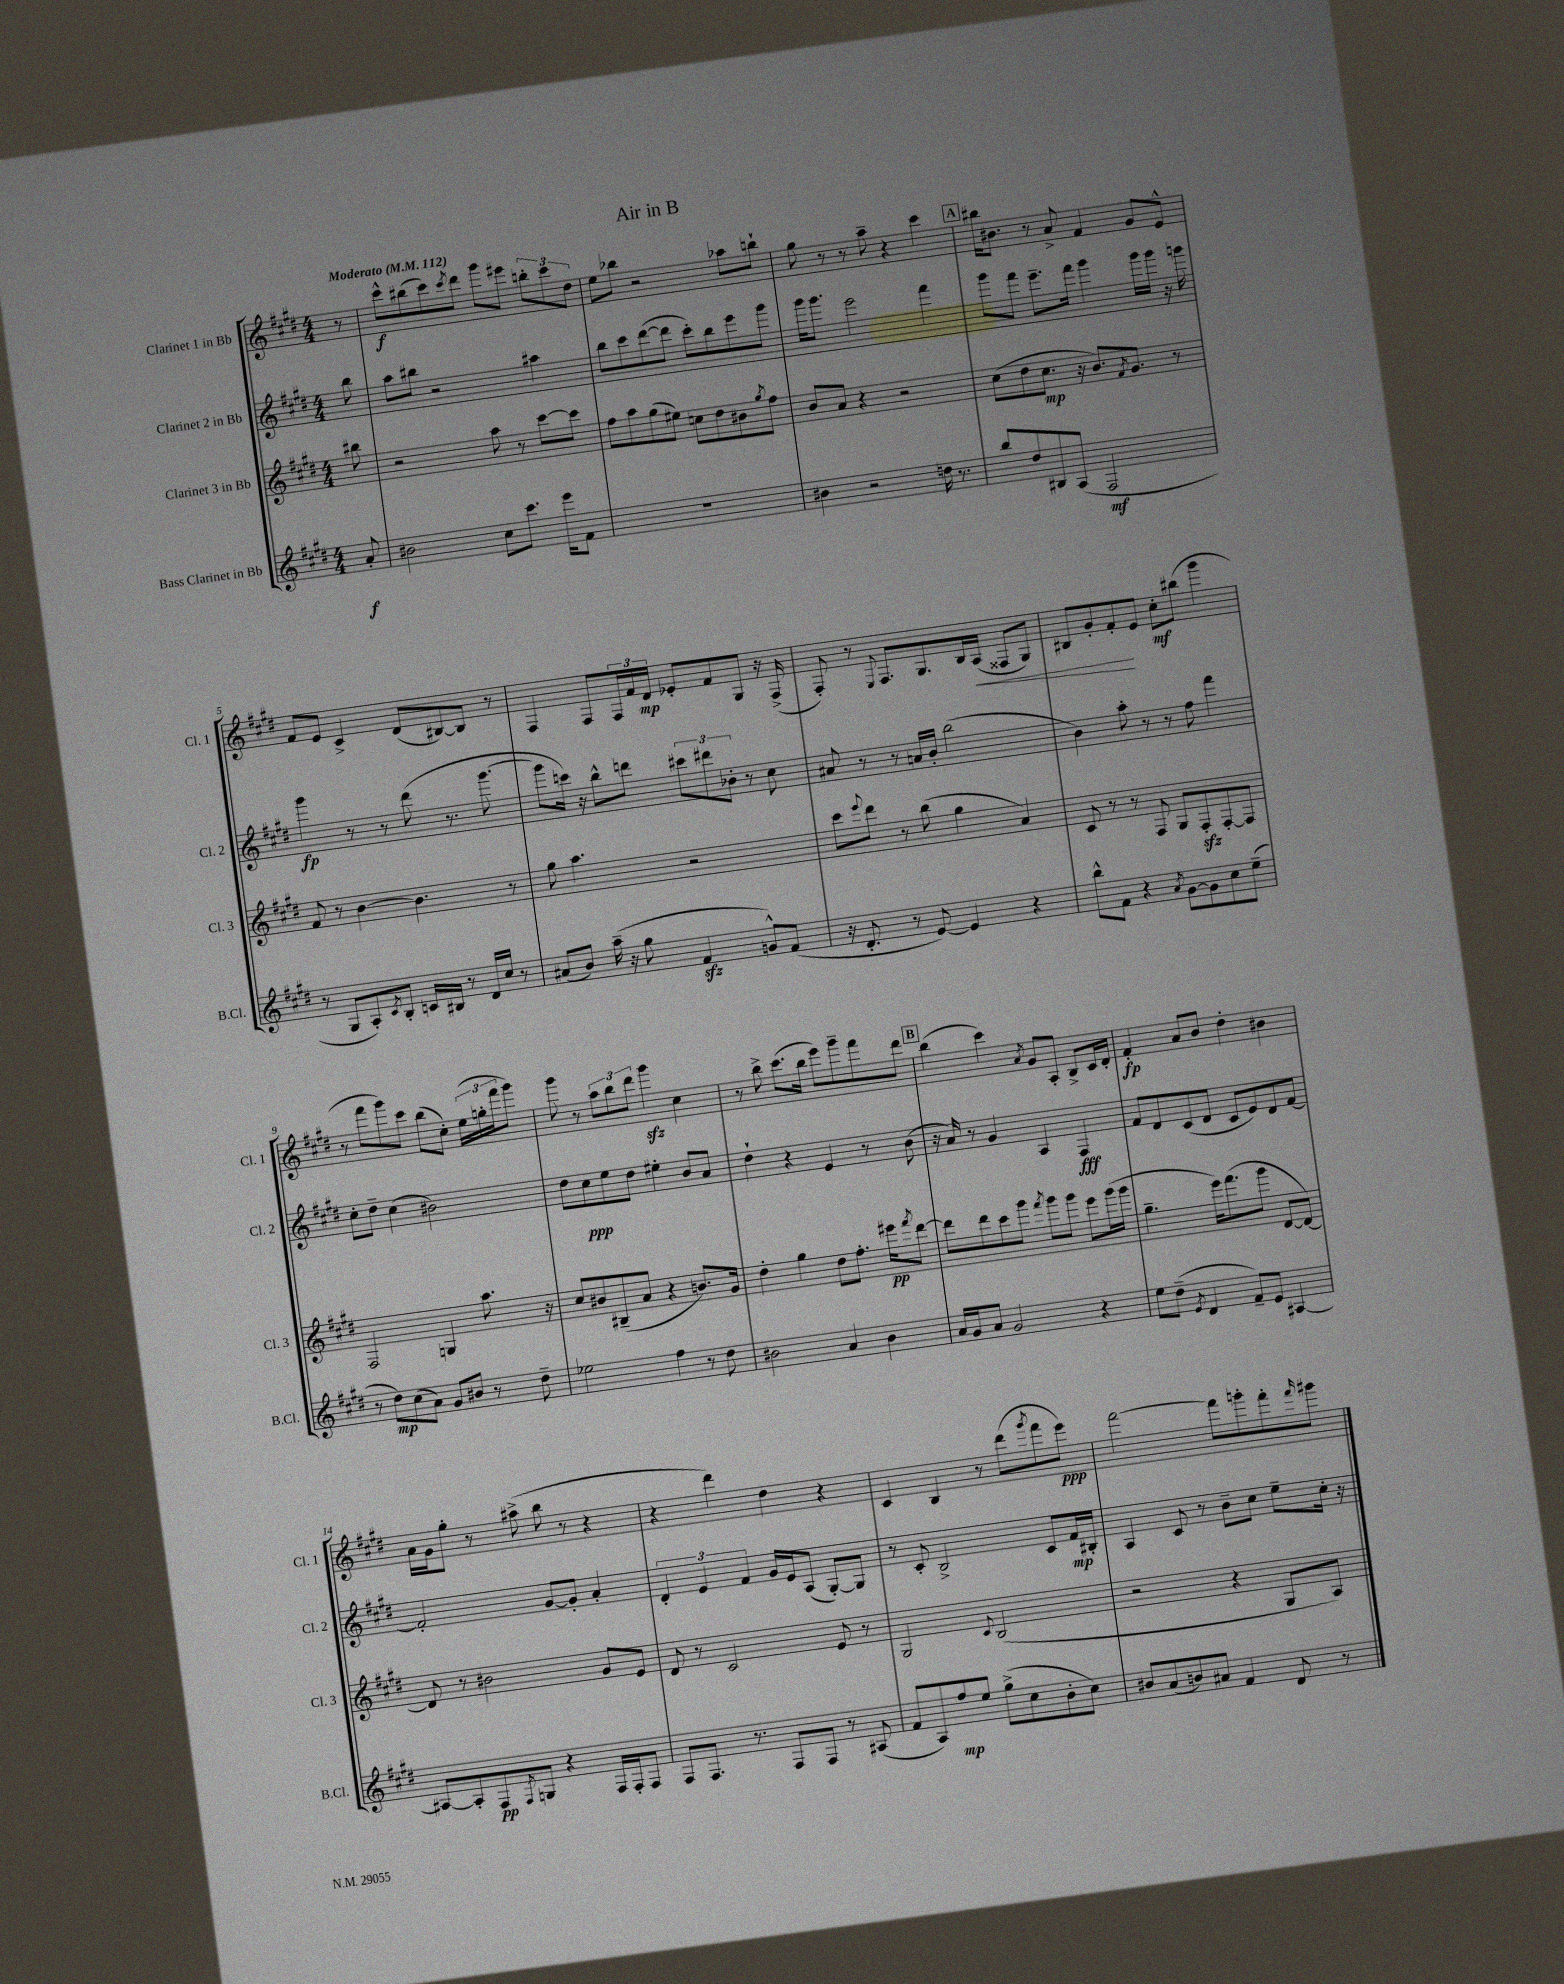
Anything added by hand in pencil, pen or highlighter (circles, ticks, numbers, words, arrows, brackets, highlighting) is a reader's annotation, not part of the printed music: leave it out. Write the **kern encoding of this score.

**kern	**dynam	**kern	**dynam	**kern	**dynam	**kern	**dynam
*part4	*part4	*part3	*part3	*part2	*part2	*part1	*part1
*staff4	*staff4	*staff3	*staff3	*staff2	*staff2	*staff1	*staff1
*I"Bass Clarinet in Bb	*	*I"Clarinet 3 in Bb	*	*I"Clarinet 2 in Bb	*	*I"Clarinet 1 in Bb	*
*I'B.Cl.	*	*I'Cl. 3	*	*I'Cl. 2	*	*I'Cl. 1	*
*clefG2	*	*clefG2	*	*clefG2	*	*clefG2	*
*k[f#c#g#d#]	*	*k[f#c#g#d#]	*	*k[f#c#g#d#]	*	*k[f#c#g#d#]	*
*M4/4	*	*M4/4	*	*M4/4	*	*M4/4	*
*MM112	*	*MM112	*	*MM112	*	*MM112	*
=	=	=	=	=	=	=	=
!	!	!	!	!	!	!LO:TX:a:B:t=Moderato	!
8a'/	f	8bb#X\	.	8bb\	.	8r	.
=1	=1	=1	=1	=1	=1	=1	=1
2b#X\	.	2r	.	8aa\L	.	8ccc#^^\L	f
.	.	.	.	8bb#X\J	.	(8bb#X\	.
.	.	.	.	2r	.	8ccc#\)	.
.	.	.	.	.	.	8qccc#/	.
.	.	.	.	.	.	8ddd#\J	.
8cc#\L	.	8aa\	.	.	.	8ggg#\L	.
8.ccc#\J	.	8r	.	.	.	8eee#X\J	.
.	.	[8ccc#\L	.	4aa#X\	.	12bbn'\L	.
16eee\KL	.	.	.	.	.	.	.
.	.	.	.	.	.	12ccc#\	.
8f#\J	.	8ccc#\J]	.	.	.	.	.
.	.	.	.	.	.	12dd#\J	.
=2	=2	=2	=2	=2	=2	=2	=2
1r	.	8ff#\L	.	8bb\L	.	8ee\L	.
.	.	8aa\	.	8ccc#\	.	8bb-X\J	.
.	.	(8gg#\	.	([8ddd#\	.	2r	.
.	.	8ee#X\J)	.	8ddd#\J]	.	.	.
.	.	8ccn\L	.	8ccc#'\L)	.	.	.
.	.	8dd#\	.	8bb\	.	.	.
.	.	8b#X\	.	8eee\	.	8aa-X\L	.
.	.	8qgg#/	.	.	.	.	.
.	.	8ff#\J	.	8ggg#\J	.	8bbn`\J	.
=3	=3	=3	=3	=3	=3	=3	=3
4b#X\	.	8b/L	.	16ggg#\KL	.	8gg#\	.
.	.	.	.	8.ggg#\J	.	.	.
.	.	8a/J	.	.	.	8r	.
2r	.	4r	.	2eee\	.	8r	.
.	.	.	.	.	.	8aa~\	.
.	.	2r	.	.	.	4r	.
16ddn\	.	.	.	4fff#\	.	4ccc#\	.
8.r	.	.	.	.	.	.	.
!!LO:REH:place=s1:t=A
=4	=4	=4	=4	=4	=4	=4	=4
8bb/L	.	(8cc#\L	.	8ggg#\L	.	16bb#X\KL	.
.	.	.	.	.	.	8.b#X\J	.
8dd#/	.	8dd#\	.	8fff#\J	.	.	.
8B#X/	.	8.cc#\J	mp	8.eee~\L	.	8r	.
(8A/J	.	.	.	.	.	8a^/	.
.	.	16r	.	16fff#\Jk	.	.	.
2F#/	mf	8.b/L)	.	4ggg#\	.	4f#/	.
.	.	8qf#/	.	.	.	.	.
.	.	8.g#/J	.	.	.	.	.
.	.	.	.	16ggg#\LL	.	8g#/L	.
.	.	.	.	16ggg#\JJ	.	.	.
.	.	8r	.	16r	.	8e^^/J	.
.	.	.	.	16gggn\	.	.	.
!!LO:LB:g=z
=5	=5	=5	=5	=5	=5	=5	=5
8r	.	8f#/	.	4ggg#\	fp	8f#/L	.
8G#/L	.	8r	.	.	.	8e/J	.
8A'/)	.	[4b\	.	8r	.	4c#^/	.
8qc#/	.	.	.	.	.	.	.
8B'/J	.	.	.	8r	.	.	.
16cn/LL	.	4.b\]	.	(8ddd#\	.	(8d#/L	.
16B#X/JJ	.	.	.	.	.	.	.
8r	.	.	.	8.r	.	[8B#X/)	.
16d#/LL	.	.	.	.	.	8B#/J]	.
16cc#/JJ	.	.	.	[8.ggg#\	.	.	.
8r	.	8r	.	.	.	8r	.
=6	=6	=6	=6	=6	=6	=6	=6
(8a#X/L	.	8gg#\	.	8ggg#\L]	.	4F#/	.
8b/J)	.	4.aa\	.	16cccn\Jk)	.	.	.
.	.	.	.	16r	.	.	.
(16aa~\	.	.	.	8bb^^\L	.	8F#/L	.
16r	.	.	.	.	.	.	.
8gg#\	.	.	.	8dddn\J	.	24F#/L	.
.	.	.	.	.	.	24f#/	.
.	.	.	.	.	.	24d#/JJ	mp
4f#zz/	.	2r	.	12ccc#X\L	.	8e-X'/L	.
.	.	.	.	12ddd#X\	.	.	.
.	.	.	.	.	.	8f#/	.
.	.	.	.	12b-X'\J	.	.	.
8gn^^/L)	.	.	.	8r	.	8G#/J	.
(8f#/J	.	.	.	8cc#\	.	16r	.
.	.	.	.	.	.	(16F#^/	.
=7	=7	=7	=7	=7	=7	=7	=7
16r	.	8ccc#\L	.	8a#X/	.	8F#'/)	.
8.d#'/	.	.	.	.	.	.	.
.	.	8qqeee/	.	.	.	.	.
.	.	8ddd#\J	.	8r	.	8r	.
.	.	.	.	.	.	8qqE/	.
8r	.	8r	.	8r	.	8.F#/L	.
[8e/)	.	(8bb\	.	16an/LL	.	.	.
.	.	.	.	16b'/JJ	.	8.G#/	.
4e/]	.	4gg#\	.	(2bb\	.	.	.
.	.	.	.	.	.	16B/L	.
!	!	!	!	!	!	!	!LO:HP:b
.	.	.	.	.	.	(16A/JJ	<
4r	.	4a/)	.	.	.	8F##X/L	.
.	.	.	.	.	.	8G#/J)	.
=8	=8	=8	=8	=8	=8	=8	=8
8bb^^\L	.	8c#/	.	4b\)	.	8B#X/L	.
8f#\J	.	8r	.	.	.	8g#'/	.
4r	.	8r	.	8aa'\	.	8f#'/	.
.	.	8F#/	.	8r	.	8e/J	[
8qa/	.	.	.	.	.	.	.
[8g#\L	.	8G#/L	.	8r	.	8cc#'\L	mf
8g#\]	.	8F#zz'/	.	8ff#\	.	(8bb#X\J	.
8cc#\	.	[8F#'/	.	4fff#\	.	4ggg#\	.
(8ee~\J	.	8F#/J]	.	.	.	.	.
!!LO:LB:g=z
=9	=9	=9	=9	=9	=9	=9	=9
8r	.	2F#/	.	8cc#'\L	.	8r	.
8dd#\L)	mp	.	.	8dd#~\J	.	8fff#\L	.
(8cc#\	.	.	.	(4cc#\	.	8ggg#\)	.
8a\J)	.	.	.	.	.	8ccc#\J	.
8g#/L	.	4Gn/	.	2b#X\)	.	(8bb\L	.
8b#X/J	.	.	.	.	.	8cc#'\J)	.
8r	.	8.aa\	.	.	.	(24ee\LL	.
.	.	.	.	.	.	24ggn'\	.
.	.	.	.	.	.	24fff#\J	.
8dd#~\	.	.	.	.	.	8ggg#\J)	.
.	.	16r	.	.	.	.	.
=10	=10	=10	=10	=10	=10	=10	=10
2ee-X\	.	8cc#/L	.	8dd#\L	.	8ggg#\	.
.	.	8b#X/	.	8cc#\	ppp	8r	.
.	.	(8B#X~/	.	8ee\	.	12aa\L	.
.	.	.	.	.	.	12bb\	.
.	.	8a/J	.	8dd#\J	.	.	.
.	.	.	.	.	.	12ddd#\J	.
4ff#\	.	4r	.	4ee#X'\	.	4ggg#zz\	.
8r	.	8.bn/L)	.	8b/L	.	4cc#\	.
8dd#\	.	.	.	8a/J	.	.	.
.	.	16g#/Jk	.	.	.	.	.
=11	=11	=11	=11	=11	=11	=11	=11
2b#X\	.	4dd#'\	.	4dd#`\	.	8r	.
.	.	.	.	.	.	8bb^\	.
.	.	4gg#\	.	4r	.	(8.ccc#\L	.
.	.	.	.	.	.	16bb\Jk	.
4a/	.	8dd#\L	.	4e/	.	8eee\L)	.
.	.	8.ff#'\J	.	.	.	8ggg#~\	.
4b#\	.	.	.	8r	.	8fff#\	.
.	.	16eee#X\KL	pp	.	.	.	.
.	.	8qfff#/	.	.	.	.	.
.	.	[8ddd#\J	.	(8b\	.	8ddd#\J	.
!!LO:REH:place=s1:t=B
=12	=12	=12	=12	=12	=12	=12	=12
16a/LL	.	8ddd#\L]	.	16r	.	(4bb\	.
16g#/J	.	.	.	16a/)	.	.	.
8a/J	.	8ddd#\	.	8r	.	.	.
2g#/	.	8ccc#\	.	4g#/	.	4ccc#\)	.
.	.	8ggg#\J	.	.	.	.	.
.	.	8qfff#/	.	.	.	8qa/	.
.	.	8ggg#\L	.	4A/	.	8g#/L	.
.	.	8ggg#\J	.	.	.	8A'/J	.
4r	.	8eee\L	.	4F#/	fff	8B^/L	.
.	.	(16ggg#\L	.	.	.	16c#/L	.
.	.	16ggg#\JJ	.	.	.	16d#'/JJ	.
=13	=13	=13	=13	=13	=13	=13	=13
8ee\L	.	4.gg#~\	.	8f#/L	.	4f#'/	fp
(8dd#~\J	.	.	.	8d#/	.	.	.
8qe/	.	.	.	.	.	.	.
4d#/	.	.	.	(8c#/	.	8a/L	.
.	.	16eee\KL)	.	8d#/J	.	8b/J	.
.	.	(8.fff#\	.	.	.	.	.
8f#~/L)	.	.	.	8c#/L	.	4dd#'\	.
8e/J	.	8ggg#\J	.	8e/)	.	.	.
[4A#X/	.	[8d#/L	.	8d#/	.	4b#X\	.
.	.	8d#/J_)	.	[8f#/J	.	.	.
!!LO:LB:g=z
=14	=14	=14	=14	=14	=14	=14	=14
8A#X/L_	.	8d#/]	.	2f#'/]	.	16a\LL	.
.	.	.	.	.	.	16g#\J	.
8A#'/]	.	8r	.	.	.	8gg#'\J	.
8F#/	pp	2b#X\	.	.	.	8r	.
8qF#/	.	.	.	.	.	.	.
8Gn/J	.	.	.	.	.	(8aa#X^\	.
4r	.	.	.	[8g#/L	.	8bb\	.
.	.	.	.	8g#'/J]	.	8r	.
16F#/LL	.	8g#/L	.	4a'/	.	4r	.
16F#'/J	.	.	.	.	.	.	.
8F#/J	.	8e/J	.	.	.	.	.
=15	=15	=15	=15	=15	=15	=15	=15
8F#/L	.	8d#/	.	6d#'/	.	4r	.
8.F#/J	.	8r	.	.	.	.	.
.	.	.	.	6e/	.	.	.
.	.	2c#/	.	.	.	4ddd#\)	.
8.r	.	.	.	.	.	.	.
.	.	.	.	6f#/	.	.	.
8F#/L	.	.	.	16g#/LL	.	4dd#\	.
.	.	.	.	16e/J	.	.	.
8F#/J	.	.	.	(8A/J	.	.	.
8r	.	8e/	.	[8G#'/L)	.	4r	.
(8A#X/	.	8r	.	8G#/J]	.	.	.
=16	=16	=16	=16	=16	=16	=16	=16
8f#/L	.	2G#/	.	8r	.	4c#/	.
8A/)	.	.	.	8c#'/	.	.	.
8ff#/	mp	.	.	2B^/	.	4B/	.
8ee/J	.	.	.	.	.	.	.
.	.	8qqc#/	.	.	.	.	.
(8gg#^\L	.	(2B/	.	.	.	8r	.
8cc#\	.	.	.	.	.	(8ddd#\L	.
.	.	.	.	.	.	8qggg#/	.
8b'\	.	.	.	8c#/L	.	8fff#\	.
8cc#\J)	.	.	.	16f#/L	mp	8eee\J)	ppp
.	.	.	.	16B#X'/JJ	.	.	.
=17	=17	=17	=17	=17	=17	=17	=17
8b#X/L	.	2r	.	4A/	.	[2fff#\	.
(8a/	.	.	.	.	.	.	.
8bn/)	.	.	.	8c#/	.	.	.
8a#X/J	.	.	.	8r	.	.	.
4f#/	.	4r	.	8b~\L	.	8fff#\L]	.
.	.	.	.	8cc#\J	.	8gggn'\	.
8d#/	.	8G#/L	.	8ee~\L	.	8fff#'\	.
.	.	.	.	.	.	16qqfff#/	.
8r	.	8A/J)	.	16cc#'\Jk	.	8ggg#X\J	.
.	.	.	.	16r	.	.	.
==	==	==	==	==	==	==	==
*-	*-	*-	*-	*-	*-	*-	*-
